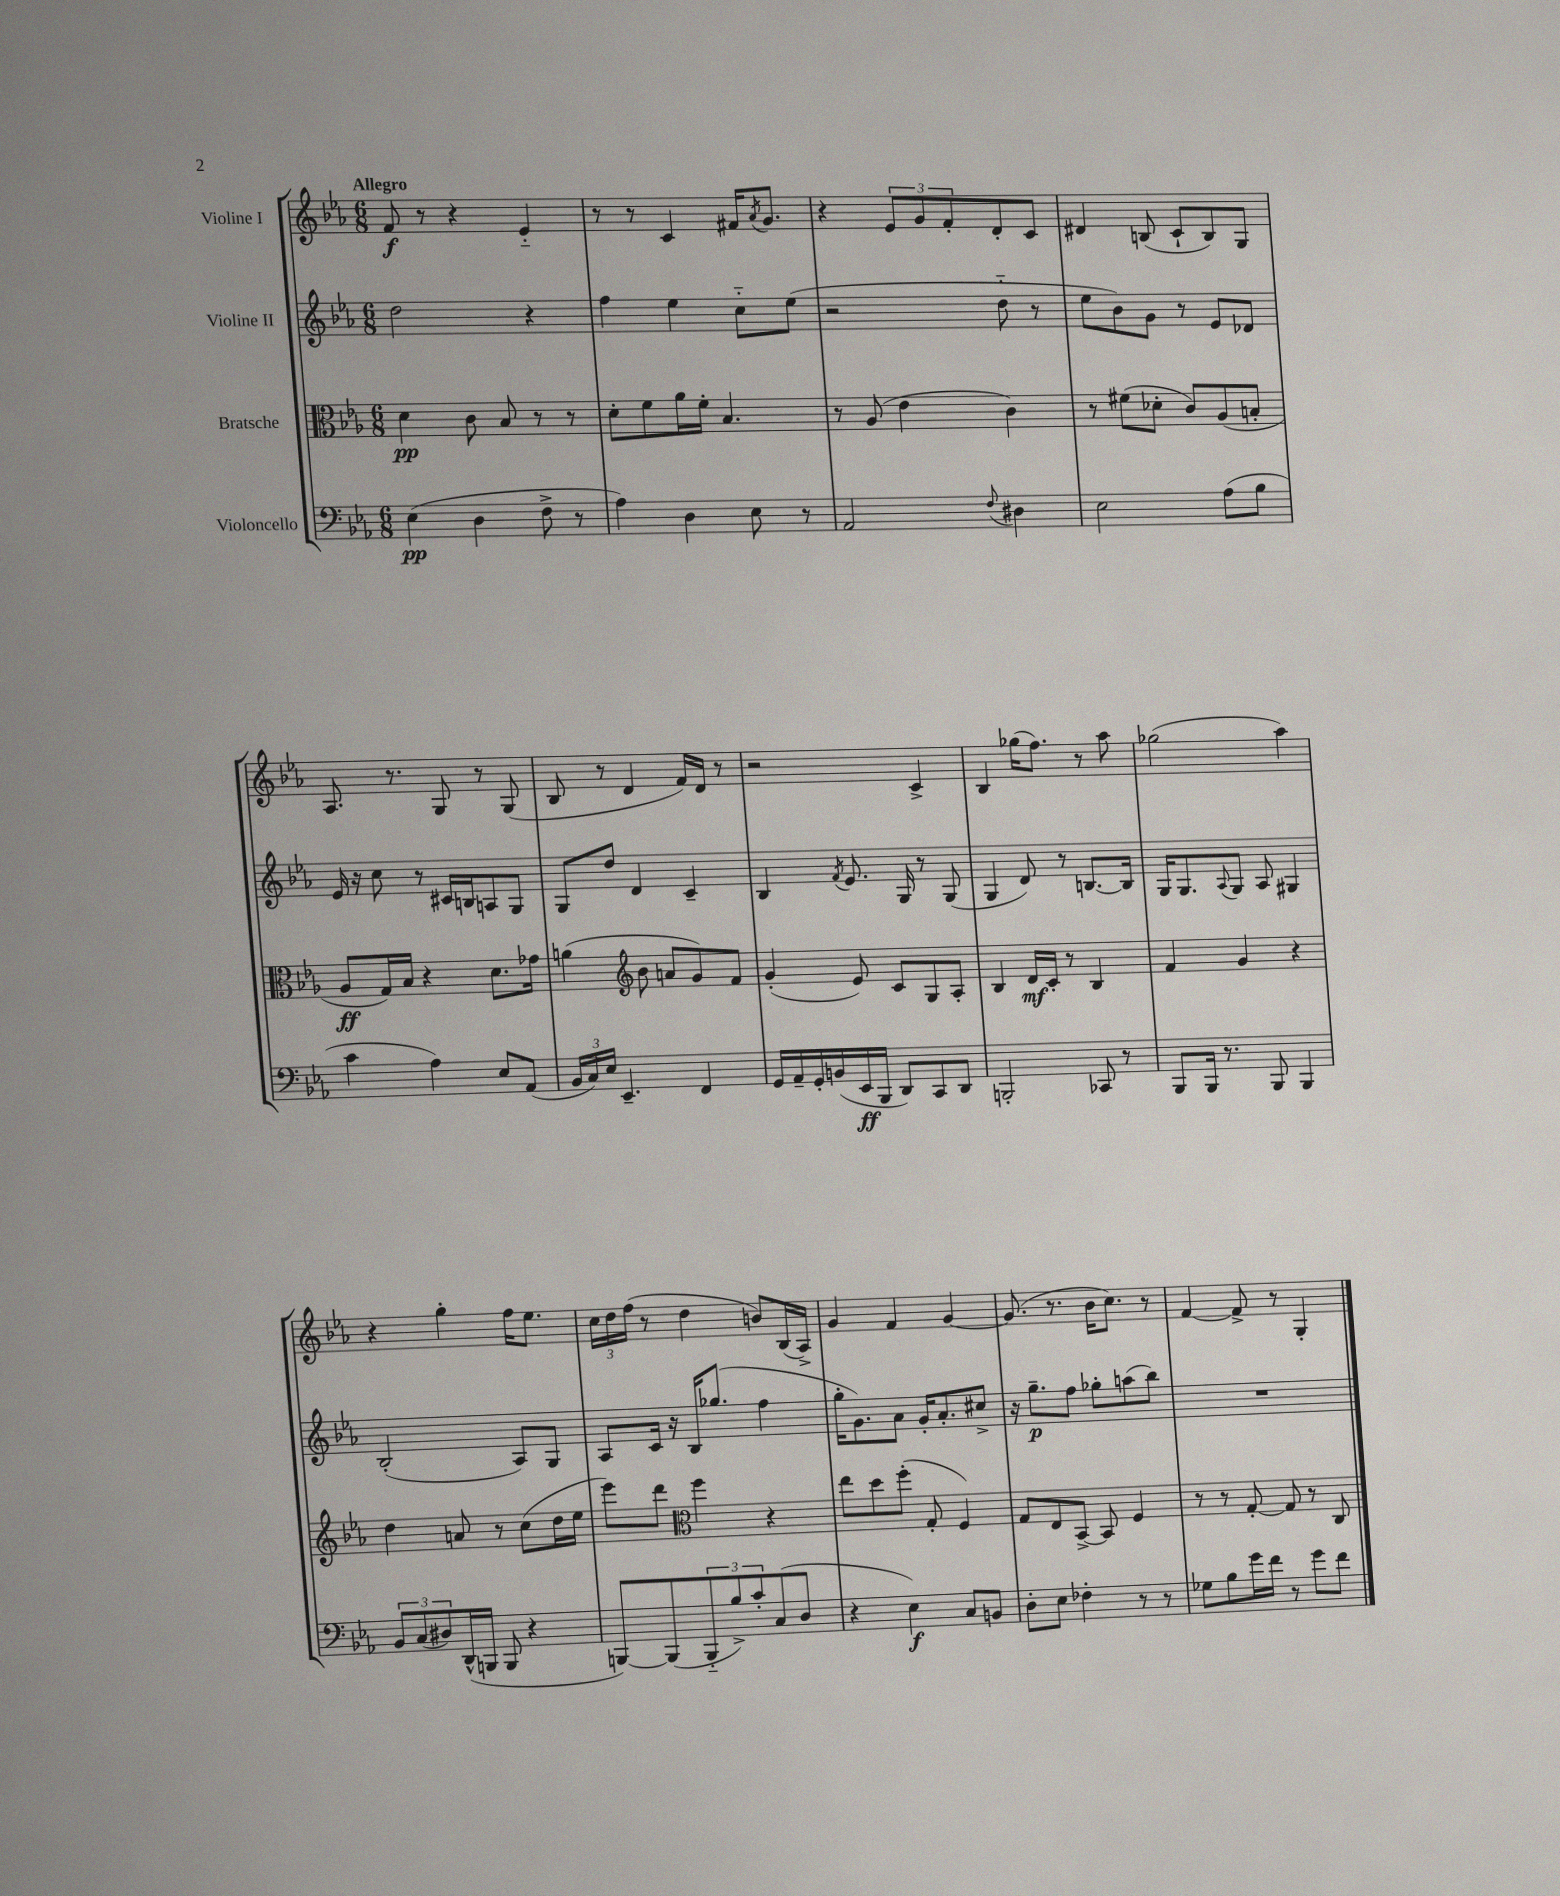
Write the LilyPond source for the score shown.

<<
\new StaffGroup <<
\new Staff = "s0" \with { instrumentName = "Violine I" } {
    \clef treble \key ees \major \numericTimeSignature \time 6/8 \tempo "Allegro"
    f'8\f r8 r4 ees'4-_ |
    r8 r8 c'4 fis'16 \acciaccatura { aes'8 } g'8. |
    r4 \tuplet 3/2 { ees'8 g'8 f'8-. } d'8-. c'8 |
    dis'4 b8( c'8-! b8) g8 |
    aes8. r8. g8 r8 g8( |
    bes8 r8 d'4 f'16) d'16 r8 |
    r2 c'4-> |
    bes4 ges''16( f''8.) r8 aes''8 |
    ges''2( aes''4) |
    r4 g''4-. f''16 ees''8. |
    \tuplet 3/2 { c''16 d''16 f''16( } r8 d''4 b'8) bes16( aes16->) |
    g'4 f'4 g'4~ |
    g'8.( r8. bes'16 c''8.) r8 |
    f'4~ f'8-> r8 g4-. \bar "|." |
}
\new Staff = "s1" \with { instrumentName = "Violine II" } {
    \clef treble \key ees \major \numericTimeSignature \time 6/8
    d''2 r4 |
    f''4 ees''4 c''8-_ ees''8( |
    r2 d''8-_ r8 |
    ees''8 bes'8) g'8 r8 ees'8 des'8 |
    ees'16 r16 c''8 r8 cis'16 b16 a8 g8 |
    g8 d''8 d'4 c'4-- |
    bes4 \acciaccatura { f'8 } ees'8. g16 r8 g8( |
    g4 d'8) r8 b8.~ b16 |
    g16 g8. \appoggiatura { aes8 } g8 aes8 gis4 |
    bes2-.( aes8) g8 |
    aes8 c'16 r16 bes16 ges''8.( f''4 |
    g''16-. g'8.) aes'8 g'16-. aes'8.-. cis''8-> |
    r16 g''8.--\p f''8 ges''8-. a''8( bes''8) |
    R2. \bar "|." |
}
\new Staff = "s2" \with { instrumentName = "Bratsche" } {
    \clef alto \key ees \major \numericTimeSignature \time 6/8
    d'4\pp c'8 bes8 r8 r8 |
    d'8-. f'8 aes'16 f'16-. bes4. |
    r8 aes8( ees'4 c'4) |
    r8 fis'8( des'8-. c'8) aes8( b8-. |
    aes8\ff g16) bes16 r4 d'8. ges'16 |
    a'4( \clef treble bes'8 a'8 g'8) f'8 |
    g'4-.( ees'8) c'8 g8 aes8-. |
    bes4 d'16\mf c'16-. r8 bes4 |
    f'4 g'4 r4 |
    d''4 a'8 r8 c''8( d''16 ees''16 |
    ees'''8) d'''8 \clef alto f''4 r4 |
    ees''8 d''8 f''8-.( g8-. f4) |
    g8 ees8 bes,8~-> bes,8 f4 |
    r8 r8 g8~-. g8 r8 c8 \bar "|." |
}
\new Staff = "s3" \with { instrumentName = "Violoncello" } {
    \clef bass \key ees \major \numericTimeSignature \time 6/8
    ees4\pp( d4 f8-> r8 |
    aes4) d4 ees8 r8 |
    aes,2 \appoggiatura { f8 } dis4 |
    ees2 aes8( bes8 |
    c'4 aes4) ees8 aes,8( |
    \tuplet 3/2 { bes,16 c16) ees16 } ees,4.-- f,4 |
    g,16 aes,16-- g,16-. b,16( ees,16\ff bes,,16 d,8) c,8 d,8 |
    b,,2-. ces,8 r8 |
    bes,,8 bes,,16 r8. bes,,8 bes,,4 |
    \tuplet 3/2 { bes,8 c8( dis8) } d,16-^( b,,16 b,,8 r4 |
    b,,8~) b,,8( \tuplet 3/2 { b,,8-_ bes8->) c'8-. } c8( d8 |
    r4 ees4\f) c8 b,8 |
    d8-. ees8 fes4-. r8 r8 |
    ges8 bes8 g'16 f'16 r8 g'8 f'8 \bar "|." |
}
>>
>>
\layout { \context { \Score \remove "Bar_number_engraver" } }
